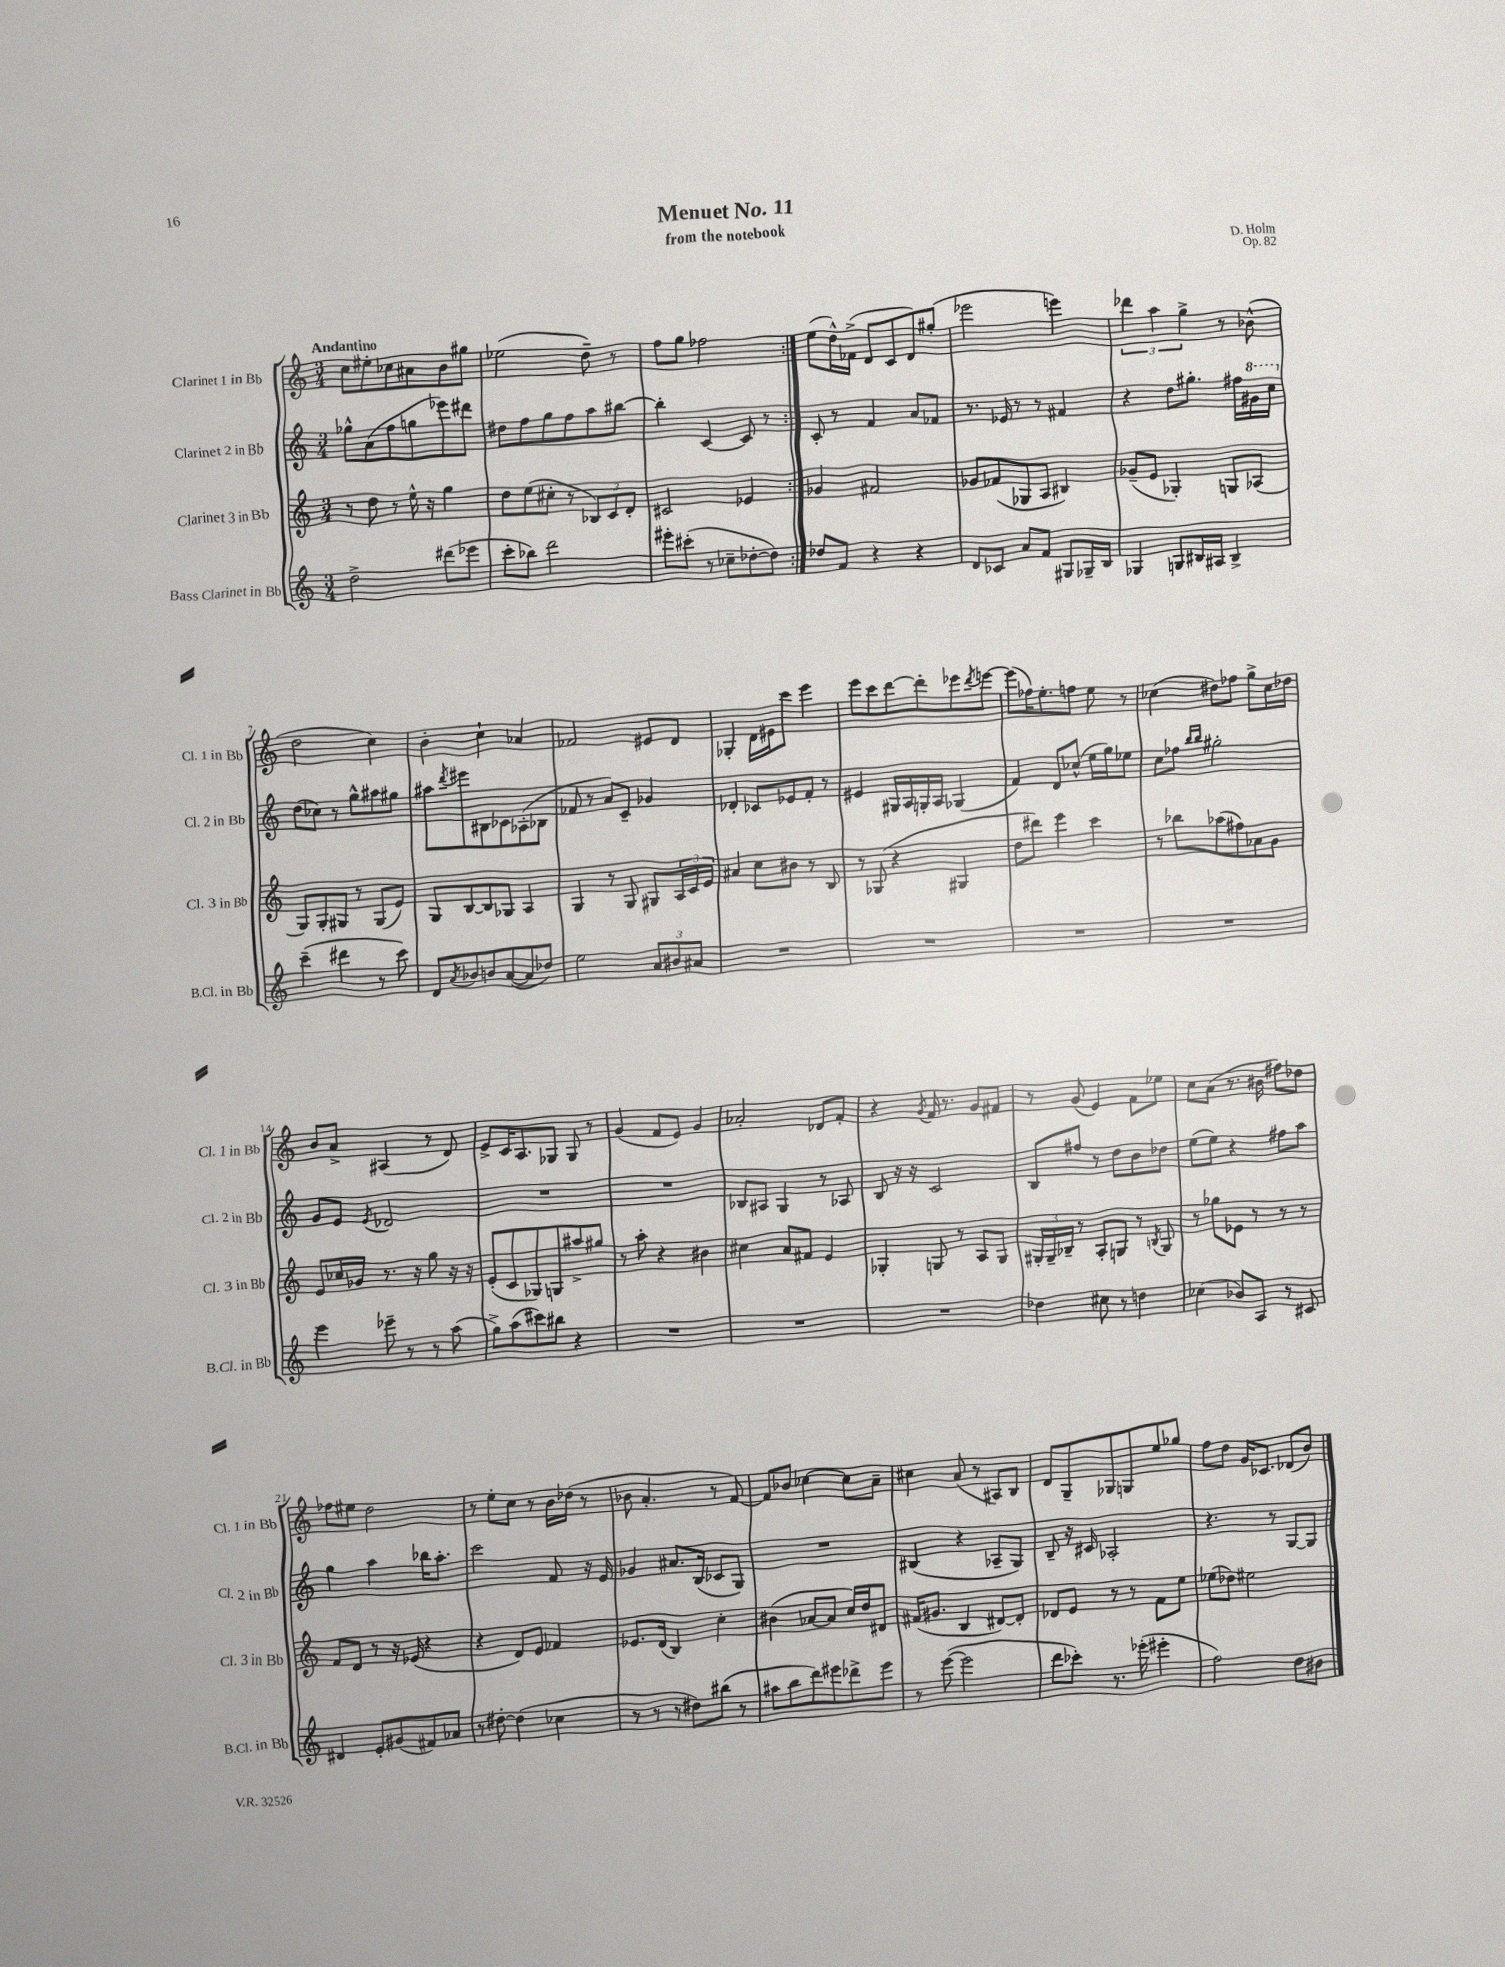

**kern	**kern	**kern	**kern
*staff4	*staff3	*staff2	*staff1
*clefG2	*clefG2	*clefG2	*clefG2
*k[]	*k[]	*k[]	*k[]
*M3/4	*M3/4	*M3/4	*M3/4
2dd^	8r	8gg-^^	8cc
.	8dd	(8a	8ee#'
.	8r	8ff	8cc-
.	16ee^^	8gg	8a#
.	16r	.	.
(8ddd#	4gg	8eee-)	8b
8eee-	.	8ddd#	8gg#
=	=	=	=
8ccc'	8dd	8dd#	(2ee-
8bb-)	(8ee	8ff	.
2ddd	8cc#'	8gg	.
.	8r	8ff	.
.	12B-)	8aa	8dd~)
.	12c	.	.
.	.	[8bb#	8r
.	12d'	.	.
=	=	=	=
8eee#'	2c#	4bb#']	8ff
(8ccc#'	.	.	8gg
8r	.	[4c	2ff-
8cc-~	.	.	.
[8dd-'	4e-	8c]	.
8dd-])	.	8r	.
=:|!	=:|!	=:|!	=:|!
8dd-	4g-	8c'	(8ee
8f	.	8r	16dd^^)
.	.	.	(16f-^
4r	2f#	4f	8d
.	.	.	8c
4r	.	8a	8d)
.	.	8f-	(8gg#'
=	=	=	=
8d	8g-	8.r	2eee-
8c-	(8f-	.	.
.	.	16e-	.
8a	8G-	8r	.
8f	8A	8r	.
8G#	4B#)	4f#	4eee)
16G-~	.	.	.
16B	.	.	.
=	=	=	=
4G-	(8g-~	4r	6ddd-
.	8e	.	.
.	.	.	6aa
8G	4G-')	8dd	.
.	.	.	6gg^
16B#	.	8.gg#'	.
16A#	.	.	.
4B#^	8G	.	8r
.	.	16ff#	.
.	(8A-	16gg#	(8b-^^
.	.	16ccc	.
=	=	=	=
(4ccc~	8G)	(8dd	2dd
.	8G'	8cc-)	.
4ddd#	8G#	8r	.
.	8r	8gg^^	.
8r	(8G#	8aa#	4cc)
8ccc)	8e)	8gg#	.
=	=	=	=
8d	8G	8aa#	4b'
8qa	.	8qddd	.
8b-	[8B	8eee#	.
8b	8B]	8B#	4cc`
([8a	8G-	8c-	.
8a]	4A	(8A-'	4a-
8dd-)	.	8B-	.
=	=	=	=
2ee	4G	8f-	2f-
.	.	8r	.
.	8r	8a)	.
.	8G	8c~	.
12a	8G#	4g-	8e#
12b#	.	.	.
.	24A	.	8d
12a#	24c	.	.
.	24e	.	.
=	=	=	=
2.r	4a#	4d-'	4G-'
.	8cc	8c-	16d
.	.	.	16e#
.	8b#	8e-	8ccc
.	8r	8f'	4eee
.	8B	8r	.
=	=	=	=
2.r	8r	4e#	8eee
.	(8G-	.	8ccc
.	4r	16G#	[8ddd
.	.	16A	.
.	.	16G'	8ddd']
.	.	16A	.
.	4G#	(4G-	8eee-
.	.	.	8qddd
.	.	.	[8eee
=	=	=	=
2.r	8dd	4f)	(8eee]
.	8ddd#)	.	16ff-)
.	.	.	8.ee'
.	4eee	8d	.
.	.	(8cc-^^	8ff
.	4ccc	16ee	8ee
.	.	16gg)	.
.	.	8ee-	8r
=	=	=	=
2.r	8r	8cc	(4cc-
.	8bb-	8ff-	.
.	.	16qqbb	.
.	.	16qqbb	.
.	(8aa-	2gg#'	8dd#)
.	8ff#)	.	8ff-
.	8a-	.	8gg^
.	8g	.	16cc-
.	.	.	16dd-
=	=	=	=
4eee	8e	8g	8b
.	16cc-	8e	8a^
.	16g-	.	.
.	.	8qe	.
8eee-~	8.r	2d-	(4A#
8r	.	.	.
.	16r	.	.
8r	8gg	.	8r
(8aa	16r	.	8d)
.	16r	.	.
=	=	=	=
8gg^)	(8e'	2.r	8e^
(8aa	8c	.	16c
.	.	.	8.A
8ccc#)	8G-)	.	.
8bb#	8G	.	8G-
4r	8aa#^	.	8G-
.	8gg#	.	8r
=	=	=	=
2.r	8r	2.r	(4g
.	8aa'	.	.
.	4r	.	8f
.	.	.	8e)
.	4b#	.	4g
=	=	=	=
2.r	4cc#	8B-	2a-'
.	.	8A#	.
.	8a	4G	.
.	8f#	.	.
.	4e	8r	8d-
.	.	8A-	8f'
=	=	=	=
2.r	4G-'	8B	4r
.	.	16r	.
.	.	16r	.
.	.	.	8qg
.	8G	2c	16f
.	.	.	8.r
.	8r	.	.
.	8A	.	8g
.	8G	.	8f#
=	=	=	=
4dd-	24G#'	8B	8r
.	24G#~	.	.
.	24B-~	.	.
.	8r	8ff#	(8g
8cc#	8A'	8r	4e)
8r	8G	8dd	.
4dd	8r	8b	8f
.	8qB	.	.
.	8G	8dd-	8ee-
=	=	=	=
(4cc-	8r	(8ee	8cc
.	8gg-	8ee)	(8a
8b-)	8e-	4r	8.r
8A	8r	.	.
.	.	.	16b#
8r	8r	8ff#	8ff#)
8c#	8r	8aa	8dd-
=	=	=	=
4d#	8f	4gg	8ff-
.	8d	.	8ee#
8e'	8r	4aa	2dd
(8g#	16r	.	.
.	(16e-	.	.
8f#)	4r	16bb-	.
.	.	8.aa'	.
8a-	.	.	.
=	=	=	=
8r	4r	2ccc	8r
[8dd#'	.	.	8ee'
(4dd#]	8d)	.	8cc
.	8e	.	8r
4cc-	4f-	8f	16b
.	.	.	(16dd-
.	.	16r	8r
.	.	16e	.
=	=	=	=
8r	8.e-	4g-	8b-
8r	.	.	4.a'
.	(16d	.	.
8r	4B)	8.a#	.
8dd#)	.	.	.
.	.	(16B	.
(8bb#	4cc'	8c-	8r
8r	.	8G)	[8f)
=	=	=	=
8aa#	(4b#	2.r	8f]
8bb	.	.	8b-
8ddd)	[8a-	.	[4cc-
8eee#	8a-]	.	.
8ddd-^	16cc)	.	8cc-]
.	16dd	.	.
8eee#	8d#	.	8a~
=	=	=	=
8r	(16f#	(4B#	4cc#
.	8.g#	.	.
([8eee	.	.	.
2eee]	4B	4r	(8a
.	.	.	8r
.	[8d#)	8A-~	8A#)
.	8d#']	8G)	8B
=	=	=	=
8ddd	8d-	8B~	8d
8ccc-')	8e	16r	8G~
.	.	16c#	.
8.r	8r	2A-'	8G-
.	8r	.	8G
(16eee-'	.	.	.
4eee#'	8f	.	8ee
.	8ee	.	8gg-
=	=	=	=
2ff)	(8ee-	4.r	8ff
.	8dd-)	.	8dd
.	2ee#	.	16g
.	.	.	8.c-
.	.	8r	.
8dd	.	[8G	(8d-
8b#	.	8G]	8b)
==	==	==	==
*-	*-	*-	*-
